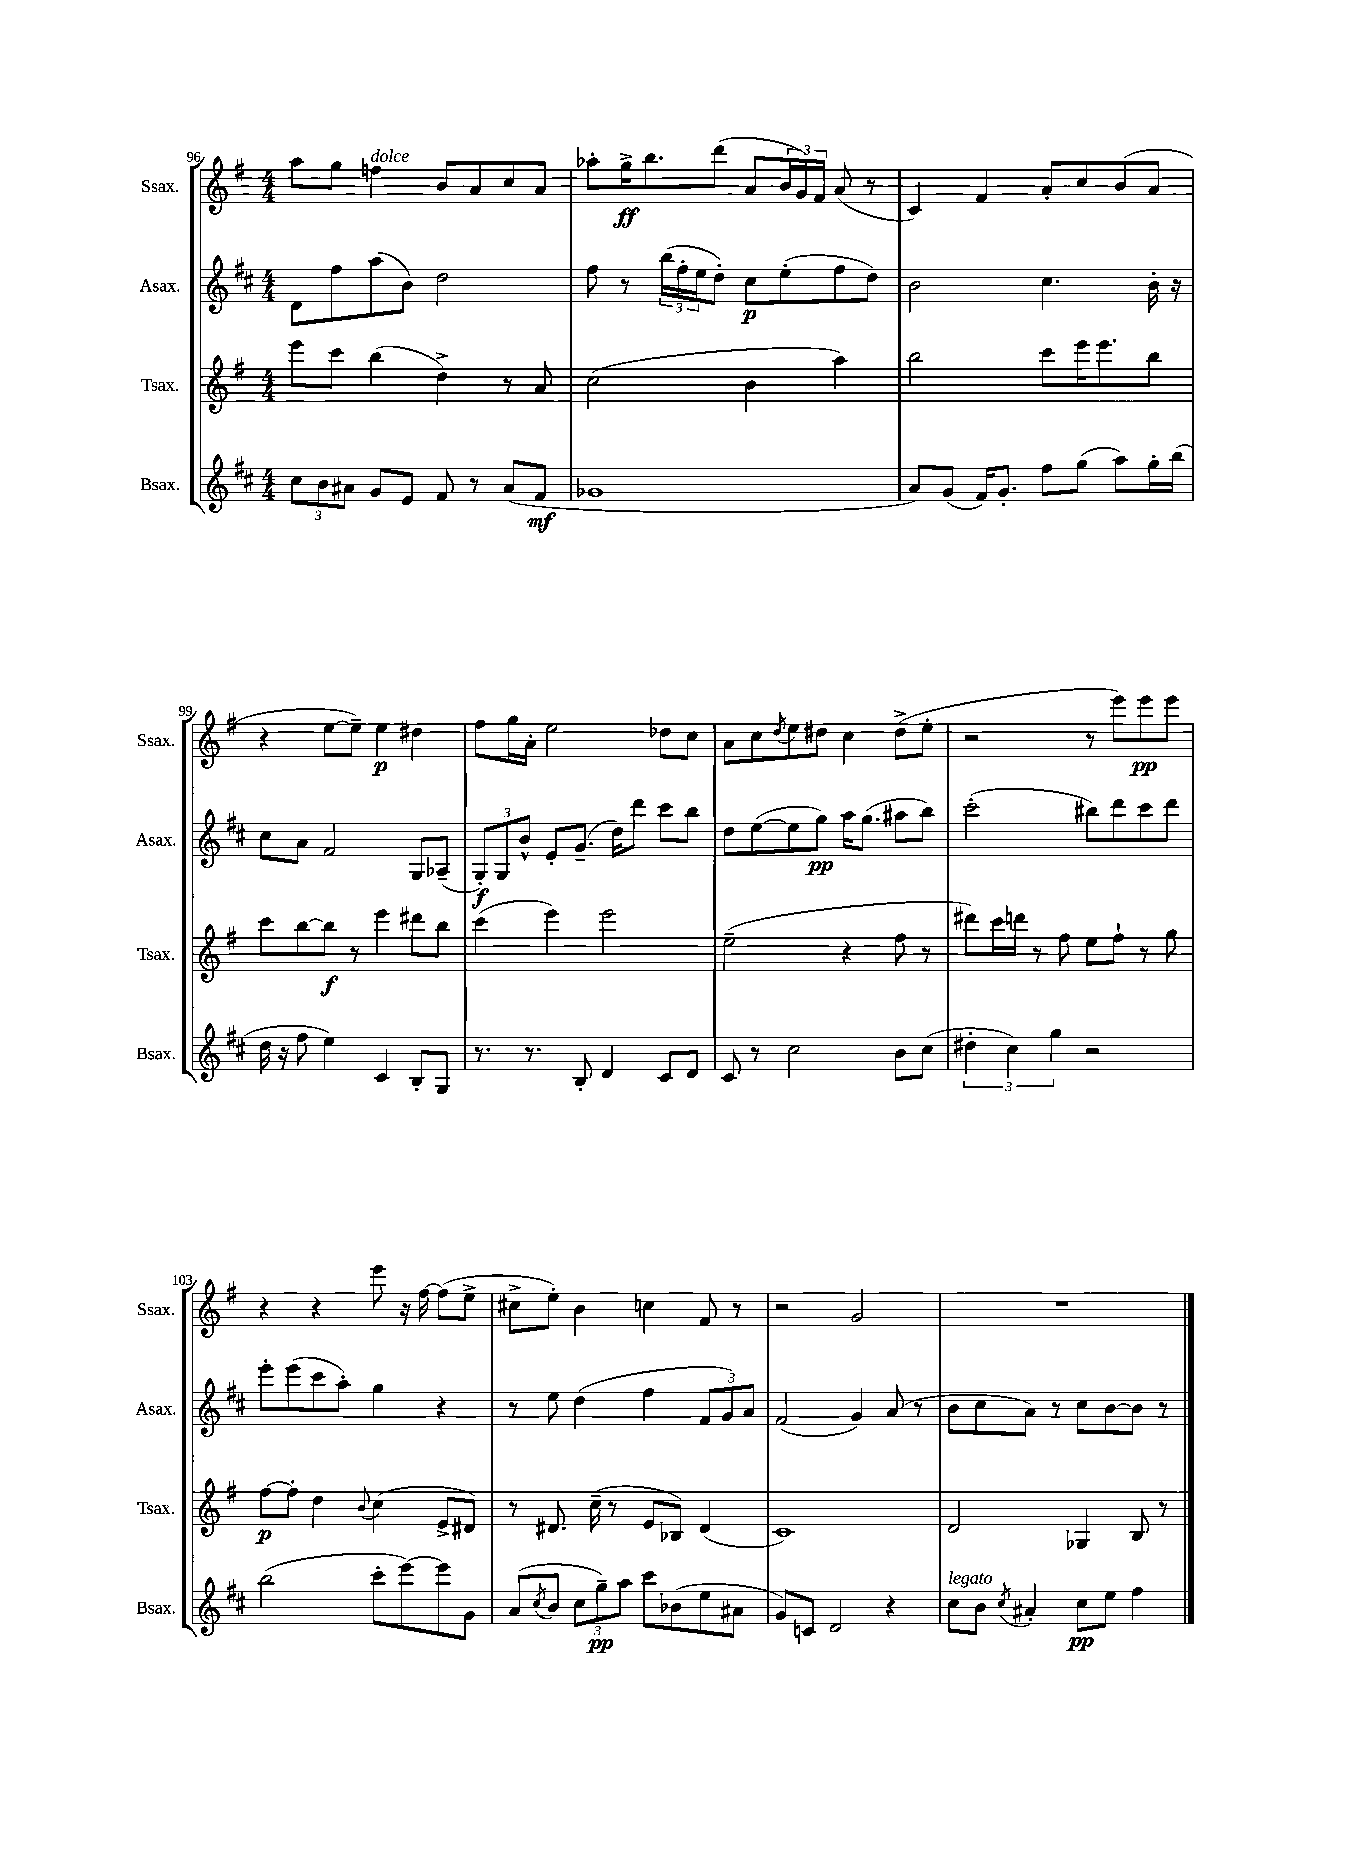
<<
\new StaffGroup <<
\new Staff = "s0" \with { instrumentName = "Ssax." shortInstrumentName = "Ssax." } {
    \clef treble \key g \major \numericTimeSignature \time 4/4
    a''8 g''8 f''4^\markup { \italic "dolce" } b'8 a'8 c''8 a'8 |
    aes''8-. g''16->\ff b''8. d'''8( a'8 \tuplet 3/2 { b'16 g'16) fis'16 } a'8( r8 |
    c'4) fis'4 a'8-. c''8 b'8( a'8 |
    r4 e''8~ e''8--) e''4\p dis''4 |
    fis''8 g''16 a'16-. e''2 des''8 c''8 |
    a'8 c''8 \acciaccatura { d''8 } e''8 dis''8 c''4 dis''8->( e''8-. |
    r2 r8 e'''8) e'''8\pp e'''8 |
    r4 r4 e'''8 r16 fis''16~ fis''8( e''8-> |
    cis''8-> e''8-.) b'4 c''4 fis'8 r8 |
    r2 g'2 |
    R1 \bar "|." |
}
\new Staff = "s1" \with { instrumentName = "Asax." shortInstrumentName = "Asax." } {
    \clef treble \key d \major \numericTimeSignature \time 4/4
    d'8 fis''8 a''8( b'8) d''2 |
    fis''8 r8 \tuplet 3/2 { b''16( fis''16-. e''16 } d''8-.) cis''8\p e''8-.( fis''8 d''8) |
    b'2 cis''4. b'16-. r16 |
    cis''8 a'8 fis'2 g8 aes8--( |
    \tuplet 3/2 { g8-.\f) g8 b'8-^ } e'8-. g'8.--( d''16) d'''8 cis'''8 b''8 |
    d''8 e''8~( e''8 g''8\pp) a''16 g''8.( ais''8 b''8) |
    cis'''2-.( bis''8) d'''8 cis'''8 d'''8 |
    e'''8-. e'''8( cis'''8 a''8-.) g''4 r4 |
    r8 e''8 d''4( fis''4 \tuplet 3/2 { fis'8 g'8) a'8 } |
    fis'2( g'4) a'8( r8 |
    b'8 cis''8 a'8) r8 cis''8 b'8~ b'8 r8 \bar "|." |
}
\new Staff = "s2" \with { instrumentName = "Tsax." shortInstrumentName = "Tsax." } {
    \clef treble \key g \major \numericTimeSignature \time 4/4
    e'''8 c'''8 b''4( d''4->) r8 a'8 |
    c''2( b'4 a''4) |
    b''2 c'''8 e'''16 e'''8. b''8 |
    c'''8 b''8~ b''8\f r8 e'''4 dis'''8 b''8 |
    c'''4( e'''4) e'''2 |
    e''2--( r4 fis''8 r8 |
    dis'''8) c'''16 d'''16 r8 fis''8 e''8 fis''8-! r8 g''8 |
    fis''8~\p fis''8-. d''4 \appoggiatura { b'8 } c''4( e'8-> dis'8) |
    r8 dis'8. c''16--( r8 e'8 bes8) dis'4( |
    c'1) |
    d'2 ges4 b8 r8 \bar "|." |
}
\new Staff = "s3" \with { instrumentName = "Bsax." shortInstrumentName = "Bsax." } {
    \clef treble \key d \major \numericTimeSignature \time 4/4
    \tuplet 3/2 { cis''8 b'8 ais'8 } g'8 e'8 fis'8 r8 ais'8( fis'8\mf |
    ges'1 |
    a'8) g'8( fis'16) g'8.-. fis''8 g''8( a''8) g''16-. b''16( |
    d''16 r16 fis''8 e''4) cis'4 b8-. g8 |
    r8. r8. b8-. d'4 cis'8 d'8 |
    cis'8 r8 cis''2 b'8 cis''8( |
    \tuplet 3/2 { dis''4-. cis''4) g''4 } r2 |
    b''2( cis'''8-. e'''8~) e'''8 g'8 |
    a'8( \acciaccatura { cis''8 } b'8 \tuplet 3/2 { cis''8 g''8--\pp) a''8 } cis'''8 bes'8( e''8 ais'8 |
    g'8) c'8 d'2 r4 |
    cis''8^\markup { \italic "legato" } b'8 \acciaccatura { cis''8 } ais'4-. cis''8\pp e''8 fis''4 \bar "|." |
}
>>
>>
\layout { \context { \Score currentBarNumber = #96 } }
